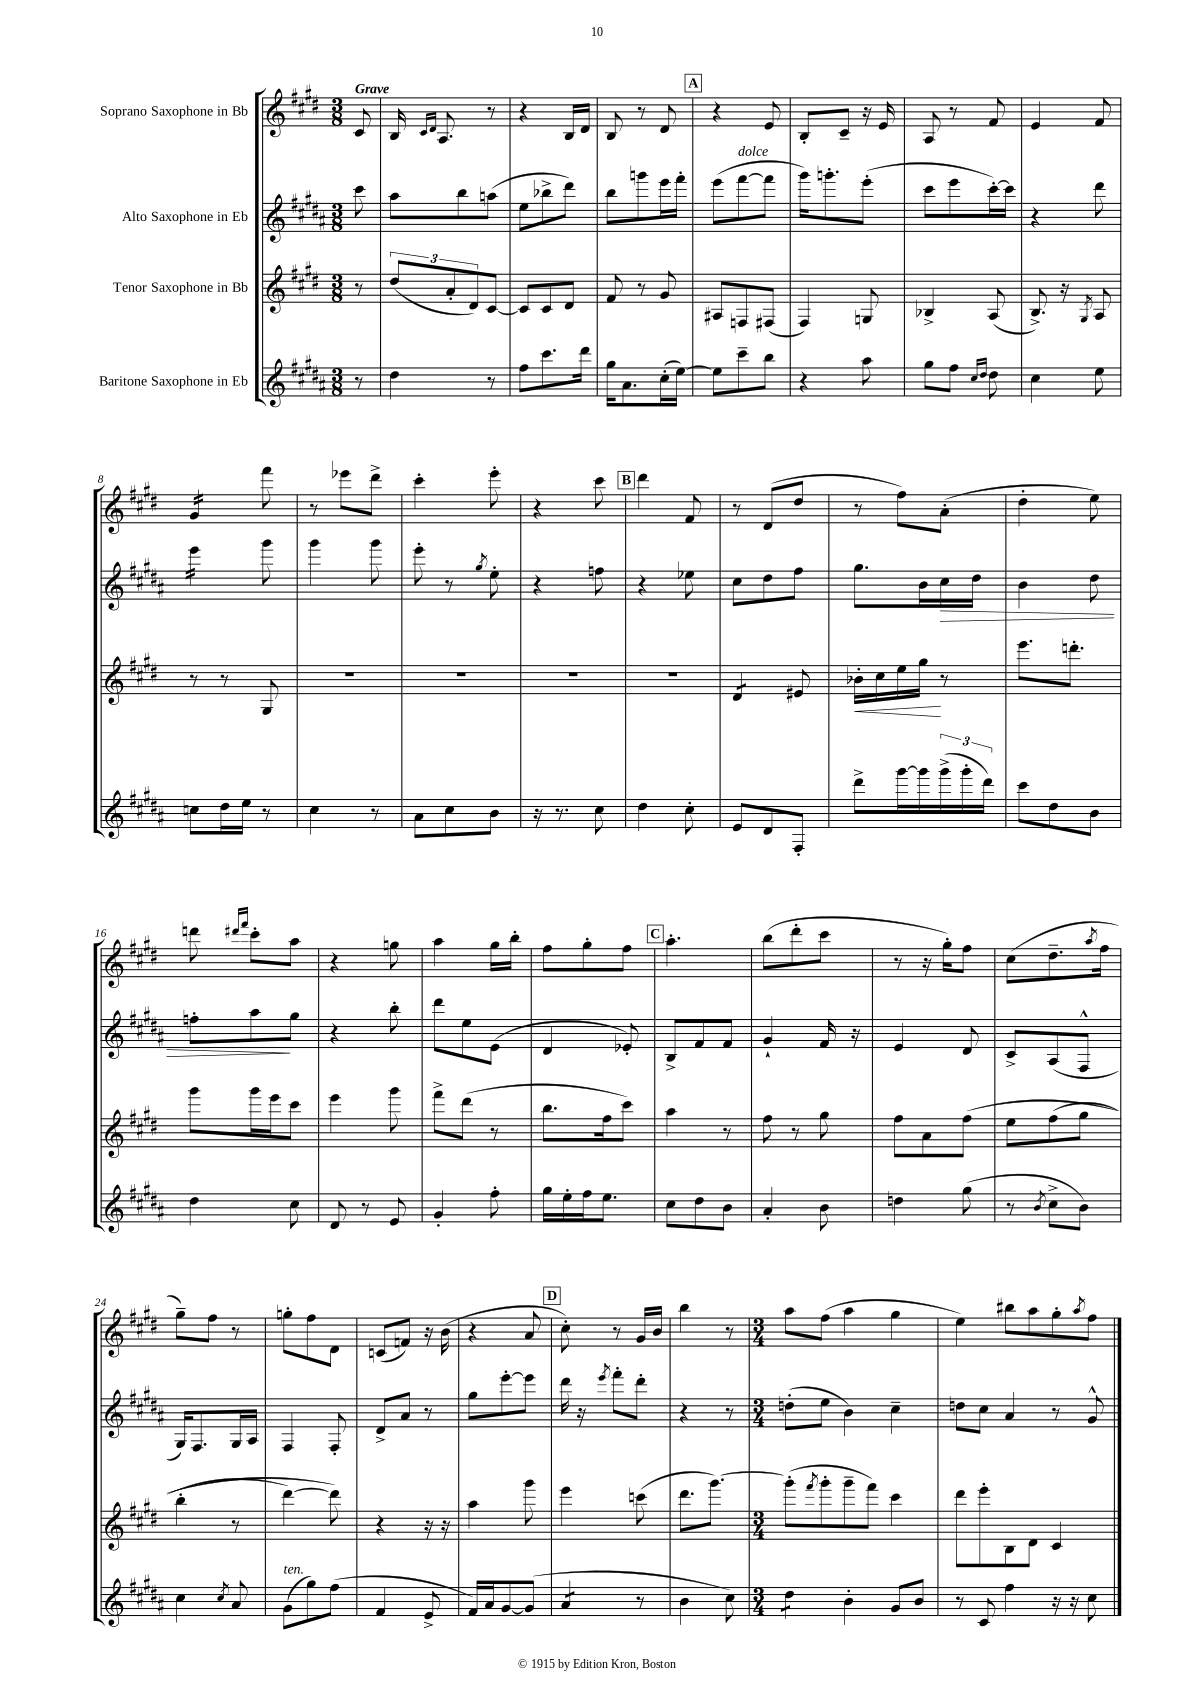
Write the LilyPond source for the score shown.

<<
\new StaffGroup <<
\new Staff = "s0" \with { instrumentName = "Soprano Saxophone in Bb" } {
    \clef treble \key e \major \numericTimeSignature \time 3/8 \partial 8 \tempo "Grave"
    cis'8 |
    b16 \grace { cis'16 dis'16 } a8. r8 |
    r4 b16 dis'16 |
    b8 r8 dis'8 |
    \mark \markup { \box "A" } r4 e'8 |
    b8-. cis'8-- r16 e'16 |
    a8 r8 fis'8 |
    e'4 fis'8 |
    gis'4:16 fis'''8 |
    r8 ees'''8 dis'''8-> |
    cis'''4-. e'''8-. |
    r4 cis'''8 |
    \mark \markup { \box "B" } dis'''4 fis'8 |
    r8 dis'8( dis''8 |
    r8 fis''8) a'8-.( |
    dis''4-. e''8) |
    d'''8 \grace { dis'''16 fis'''16 } cis'''8-. a''8 |
    r4 g''8 |
    a''4 gis''16 b''16-. |
    fis''8 gis''8-. fis''8 |
    \mark \markup { \box "C" } a''4.-. |
    b''8( dis'''8-. cis'''8 |
    r8 r16 gis''16-.) fis''8 |
    cis''8( dis''8.-- \acciaccatura { a''8 } fis''16 |
    gis''8--) fis''8 r8 |
    g''8-. fis''8 dis'8 |
    c'8( f'8) r16 b'16( |
    r4 a'8 |
    \mark \markup { \box "D" } cis''8-.) r8 gis'16 b'16 |
    b''4 r8 |
    \numericTimeSignature \time 3/4 a''8 fis''8( a''4 gis''4 |
    e''4) bis''8 a''8 gis''8-. \acciaccatura { a''8 } fis''8 \bar "|." |
}
\new Staff = "s1" \with { instrumentName = "Alto Saxophone in Eb" } {
    \clef treble \key b \major \numericTimeSignature \time 3/8 \partial 8
    cis'''8 |
    ais''8 b''8 a''8( |
    e''8 bes''8-> dis'''8) |
    b''8 g'''8 e'''16 fis'''16-. |
    \mark \markup { \box "A" } e'''8( fis'''8~^\markup { \italic "dolce" } fis'''8 |
    gis'''16) g'''8.-. e'''8-.( |
    cis'''8 e'''8 cis'''16~-.) cis'''16 |
    r4 dis'''8 |
    e'''4:16 gis'''8 |
    gis'''4 gis'''8 |
    e'''8-. r8 \acciaccatura { gis''8 } e''8-. |
    r4 f''8 |
    \mark \markup { \box "B" } r4 ees''8 |
    cis''8 dis''8 fis''8 |
    gis''8. b'16 cis''16\> dis''16 |
    b'4 dis''8 |
    f''8-. ais''8\! gis''8 |
    r4 b''8-. |
    dis'''8 e''8 e'8( |
    dis'4 ees'8-.) |
    \mark \markup { \box "C" } b8-> fis'8 fis'8 |
    gis'4-! fis'16 r16 |
    e'4 dis'8 |
    cis'8-> ais8( fis8-^ |
    gis16) fis8. gis16 ais16 |
    fis4 fis8-. |
    dis'8-> ais'8 r8 |
    gis''8 e'''8~-. e'''8 |
    \mark \markup { \box "D" } dis'''16 r16 \acciaccatura { e'''8 } fis'''8-. dis'''8-. |
    r4 r8 |
    \numericTimeSignature \time 3/4 d''8-.( e''8 b'4) cis''4-- |
    d''8 cis''8 ais'4 r8 gis'8-^ \bar "|." |
}
\new Staff = "s2" \with { instrumentName = "Tenor Saxophone in Bb" } {
    \clef treble \key e \major \numericTimeSignature \time 3/8 \partial 8
    r8 |
    \tuplet 3/2 { dis''8( a'8-. dis'8) } cis'8~ |
    cis'8 cis'8 dis'8 |
    fis'8 r8 gis'8 |
    \mark \markup { \box "A" } ais8 f8 fis8( |
    fis4) g8 |
    bes4-> a8( |
    b8.->) r16 \acciaccatura { gis8 } a8 |
    r8 r8 gis8 |
    R4. |
    R4. |
    R4. |
    \mark \markup { \box "B" } R4. |
    dis'4:8 eis'8 |
    bes'16-.\< cis''16 e''16 gis''16\! r8 |
    e'''8. d'''8.-. |
    gis'''8 gis'''16 e'''16 cis'''8 |
    e'''4 gis'''8 |
    fis'''8-> dis'''8( r8 |
    b''8. fis''16 cis'''8) |
    \mark \markup { \box "C" } a''4 r8 |
    fis''8 r8 gis''8 |
    fis''8 a'8 fis''8\( |
    e''8 fis''8( gis''8 |
    b''4-. r8 |
    dis'''4~) dis'''8\) |
    r4 r16 r16 |
    a''4 gis'''8 |
    \mark \markup { \box "D" } e'''4 c'''8( |
    dis'''8. gis'''8.~) |
    \numericTimeSignature \time 3/4 gis'''8-.( \acciaccatura { fis'''8 } gis'''8-. gis'''8-- fis'''8) cis'''4 |
    dis'''8 e'''8-. b8 dis'8 cis'4 \bar "|." |
}
\new Staff = "s3" \with { instrumentName = "Baritone Saxophone in Eb" } {
    \clef treble \key b \major \numericTimeSignature \time 3/8 \partial 8
    r8 |
    dis''4 r8 |
    fis''8 cis'''8. dis'''16 |
    gis''16 ais'8. cis''16-.( e''16~) |
    \mark \markup { \box "A" } e''8 cis'''8-- b''8 |
    r4 ais''8 |
    gis''8 fis''8 \grace { cis''16 dis''16 } dis''8 |
    cis''4 e''8 |
    c''8 dis''16 e''16 r8 |
    cis''4 r8 |
    ais'8 cis''8 b'8 |
    r16 r8. cis''8 |
    \mark \markup { \box "B" } dis''4 cis''8-. |
    e'8 dis'8 fis8-. |
    dis'''8-> gis'''16~ gis'''16 \tuplet 3/2 { gis'''16->( gis'''16-. dis'''16) } |
    cis'''8 dis''8 b'8 |
    dis''4 cis''8 |
    dis'8 r8 e'8 |
    gis'4-. fis''8-. |
    gis''16 e''16-. fis''16 e''8. |
    \mark \markup { \box "C" } cis''8 dis''8 b'8 |
    ais'4-. b'8 |
    d''4 gis''8( |
    r8 \acciaccatura { b'8 } cis''8-> b'8) |
    cis''4 \acciaccatura { cis''8 } ais'8 |
    gis'8^\markup { \italic "ten." }( gis''8) fis''8( |
    fis'4 e'8-> |
    fis'16) ais'16 gis'8~ gis'8( |
    \mark \markup { \box "D" } ais'4:8 r8 |
    b'4 cis''8) |
    \numericTimeSignature \time 3/4 dis''4:8 b'4-. gis'8 b'8 |
    r8 cis'8 fis''4 r16 r16 cis''8 \bar "|." |
}
>>
>>
